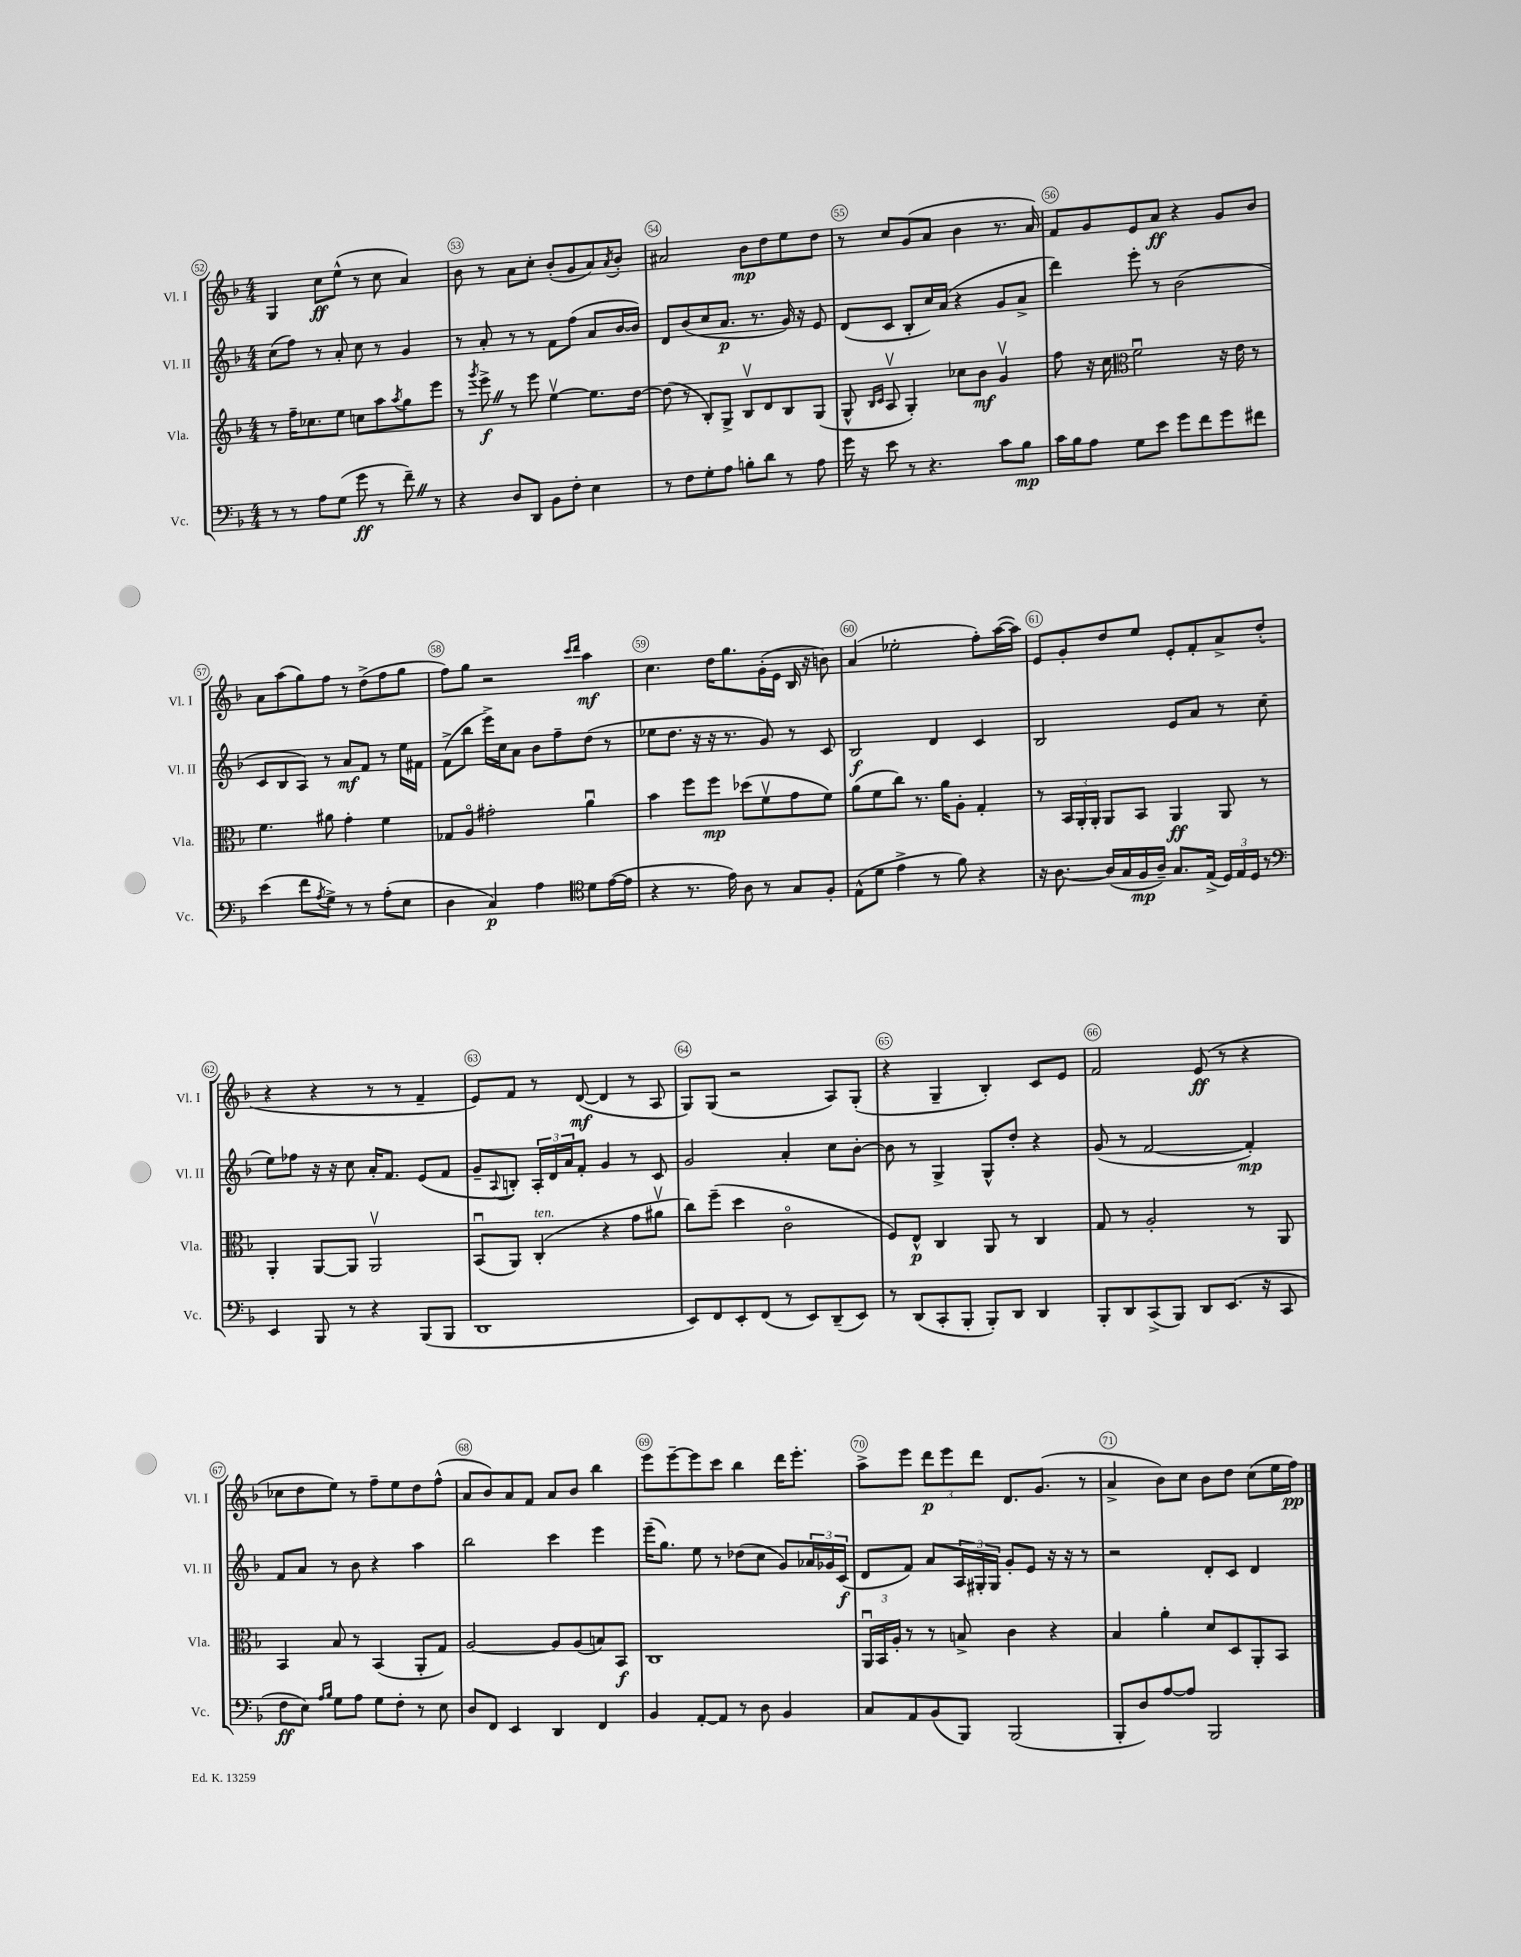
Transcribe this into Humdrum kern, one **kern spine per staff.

**kern	**kern	**kern	**kern
*staff4	*staff3	*staff2	*staff1
*clefF4	*clefG2	*clefG2	*clefG2
*k[b-]	*k[b-]	*k[b-]	*k[b-]
*M4/4	*M4/4	*M4/4	*M4/4
8r	8r	(8cc	4G
8r	16ff~	8ff)	.
.	8.cc-	.	.
8A	.	8r	8cc
(8G	8ee	8a'	(8ee^^
8g	8cc	8cc	8r
8r	8aa	8r	8cc
.	8qaa	.	.
8f~)	8gg	4g	4a)
8r	8eee	.	.
=	=	=	=
4r	8r	8r	8b-
.	8qggg	.	.
.	8eee^	8a'	8r
8D	8r	8r	8a
8DD	8eee	8r	8cc'
8BB-	[4eev	8f	(8b-'
8F'	.	(8ff	8g
4E	8.ee]	8a	8a)
.	.	.	8qa
.	.	[16b-	8b-'
.	[16dd	16b-])	.
=	=	=	=
8r	(8dd]	8d	2a#
8F	8r	(8b-	.
8G'	8B-')	8cc	.
8A	8G^	8.a	.
8B'	8B-v	.	8b-
.	.	8.r	.
8d	8d	.	8dd
8r	8B-	16g)	8ee
.	.	16r	.
8A	(8G	8e	8dd
=	=	=	=
16g	8G^^	(8d	8r
16r	.	.	.
.	16qqB-	.	.
.	16qqc	.	.
8e	8Av	8c	8cc
8r	4G')	8B-'	(8g
4.r	.	16cc)	8a
.	.	(16a	.
.	8cc-	4r	4b-
.	8b-	.	.
8c	4gv	8g	8.r
8B-	.	8a^	.
.	.	.	16a)
=	=	=	=
16c	8ff	4ddd)	8f
16B-	.	.	.
8A	16r	.	8g
.	16cc	.	.
*	*clefC3	*	*
8G	2fu	8eee'	8e
8e	.	8r	8a
8g	.	(2b-	4r
8f	.	.	.
8g	16r	.	8g
.	16e	.	.
8f#	8r	.	8b-
=	=	=	=
(4e	4.f	8c	8a
.	.	8B-	(8aa
8f	.	8A)	8gg)
8qA	.	.	.
8G^)	8a#	8r	8ff
8r	4g'	8a	8r
8r	.	8f	(8dd^
(8A'	4f	8r	8ff
8E	.	16ee	8gg
.	.	16f#	.
=	=	=	=
4D	8G-	(8f^	8ff)
.	8Ao	8bb-	8gg
4C)	2g#'	16eee^)	2r
.	.	16cc	.
.	.	8a	.
4A	.	8b-	.
.	.	8ff~	.
*clefC4	*	*	*
.	.	.	16qqccc
.	.	.	16qqddd
8d	4au	(8dd	4aa
([16e	.	8r	.
16e]	.	.	.
=	=	=	=
4r	4b-	8ee-	4.cc
.	.	8.dd	.
8.r	8ff	.	.
.	.	16r	.
.	8ff	16r	16dd
16e)	.	8.r	8.gg
8A	(8dd-	.	.
8r	8fv	8g)	(16g'
.	.	.	16e
8G	8g	8r	16B-
.	.	.	16r
8F'	8f)	8c	8b)
=	=	=	=
(8E^^	(8a	2B-	(4a
8d	8f	.	.
4e^	8cc)	.	2ee-'
.	8.r	.	.
8r	.	4d	.
.	16a	.	.
8f)	8A'	.	.
4r	4G'	4c	8ff')
.	.	.	([16aa
.	.	.	16aa])
=	=	=	=
16r	8r	2B-	8e
[8.A	.	.	.
.	24BB-	.	8g'
.	24AA'	.	.
.	24AA'	.	.
(16A]	8AA	.	8dd
16G	.	.	.
16F	8BB-	.	8ee
16A~)	.	.	.
8.G	4AA	8e	8e'
.	.	8a	8f'
(16E^	.	.	.
24D)	8AA	8r	8a^
24E	.	.	.
24D	.	.	.
8r	8r	(8cc	(8dd'
=	=	=	=
*clefF4	*	*	*
4EE	4AA'	8ee)	4r
.	.	8ff-	.
8BBB-	[8AA	16r	4r
.	.	16r	.
8r	8AA]	8cc	.
4r	2AAv	16a'	8r
.	.	8.f	.
.	.	.	8r
(8BBB-	.	(8e	4f~
8BBB-	.	8f	.
=	=	=	=
1DD	(8BB-u	8g~	8e)
.	.	8qqA	.
.	8AA)	8B')	8f
.	(4C'	24A'	8r
.	.	24d	.
.	.	24a	.
.	.	8f'	([8d
.	4r	4g	4d]
.	8g	8r	8r
.	8a#v	8c	8A
=	=	=	=
8EE)	8cc)	2g	8G)
8FF	(8ff~	.	(8G
8EE'	4dd	.	2r
(8FF	.	.	.
8r	2co	4a'	.
8EE)	.	.	.
(8DD~	.	8cc	8A)
8EE)	.	[8b-'	(8G'
=	=	=	=
8r	8F)	8b-]	4r
(8DD	8E^^	8r	.
8CC'	4C	4G^	4G~
8BBB-'	.	.	.
8BBB-')	8AA	8G^^	4B-')
8DD	8r	8dd'	.
4DD	4C	4r	8c
.	.	.	8e
=	=	=	=
8BBB-'	8G	(8g	2f
8DD	8r	8r	.
(8CC^	2A'	[2f	.
8BBB-)	.	.	.
8DD	.	.	(8e
(8.EE	.	.	8r
.	8r	4f'])	4r
16r	.	.	.
8CC	8AA	.	.
=	=	=	=
8F	4BB-	8f	8cc-
8E)	.	8a	8dd
16qqA	.	.	.
16qqB-	.	.	.
8G	8B-	8r	8ee)
8A	8r	8b-	8r
8G	(4BB-	4r	8ff~
8F'	.	.	8ee
8r	8AA'	4aa	8dd
8E	8G)	.	(8ff^^
=	=	=	=
8D	[2A	2bb-	8a
8FF	.	.	8b-)
4EE	.	.	8a
.	.	.	8f
4DD	8A]	4ccc	8a
.	(8A	.	8b-
4FF	8B)	4eee	4bb-
.	8BB-	.	.
=	=	=	=
4BB-	1C	(16eee~	8eee
.	.	8.gg)	.
.	.	.	[8eee~
[8AA'	.	8ee	8eee]
8AA]	.	8r	8ccc
8r	.	(8dd-	4bb-
8D	.	8cc	.
4BB-	.	8g)	16ddd
.	.	.	8.eee'
.	.	24a-	.
.	.	24g-	.
.	.	(24c	.
=	=	=	=
8C	24AAu	8d	8aa^
.	24BB-	.	.
.	24A'	.	.
8AA	8r	8f)	8eee
(8BB-	8r	8a	12ddd
.	.	.	12eee
8BBB-)	8B^	24A	.
.	.	24G#'	12ddd
.	.	24G#	.
(2BBB-	4c	8g'	8.d
.	.	8e	.
.	.	.	(8.g
.	4r	16r	.
.	.	16r	.
.	.	8r	8r
=	=	=	=
8BBB-'	4B-	2r	4a^
8D)	.	.	.
[8A	4a'	.	8b-)
8A]	.	.	8cc
2BBB-	8d	8d'	8b-
.	8D	8c	8dd
.	8AA'	4d	(8cc
.	8BB-	.	16ee
.	.	.	16ff)
==	==	==	==
*-	*-	*-	*-
